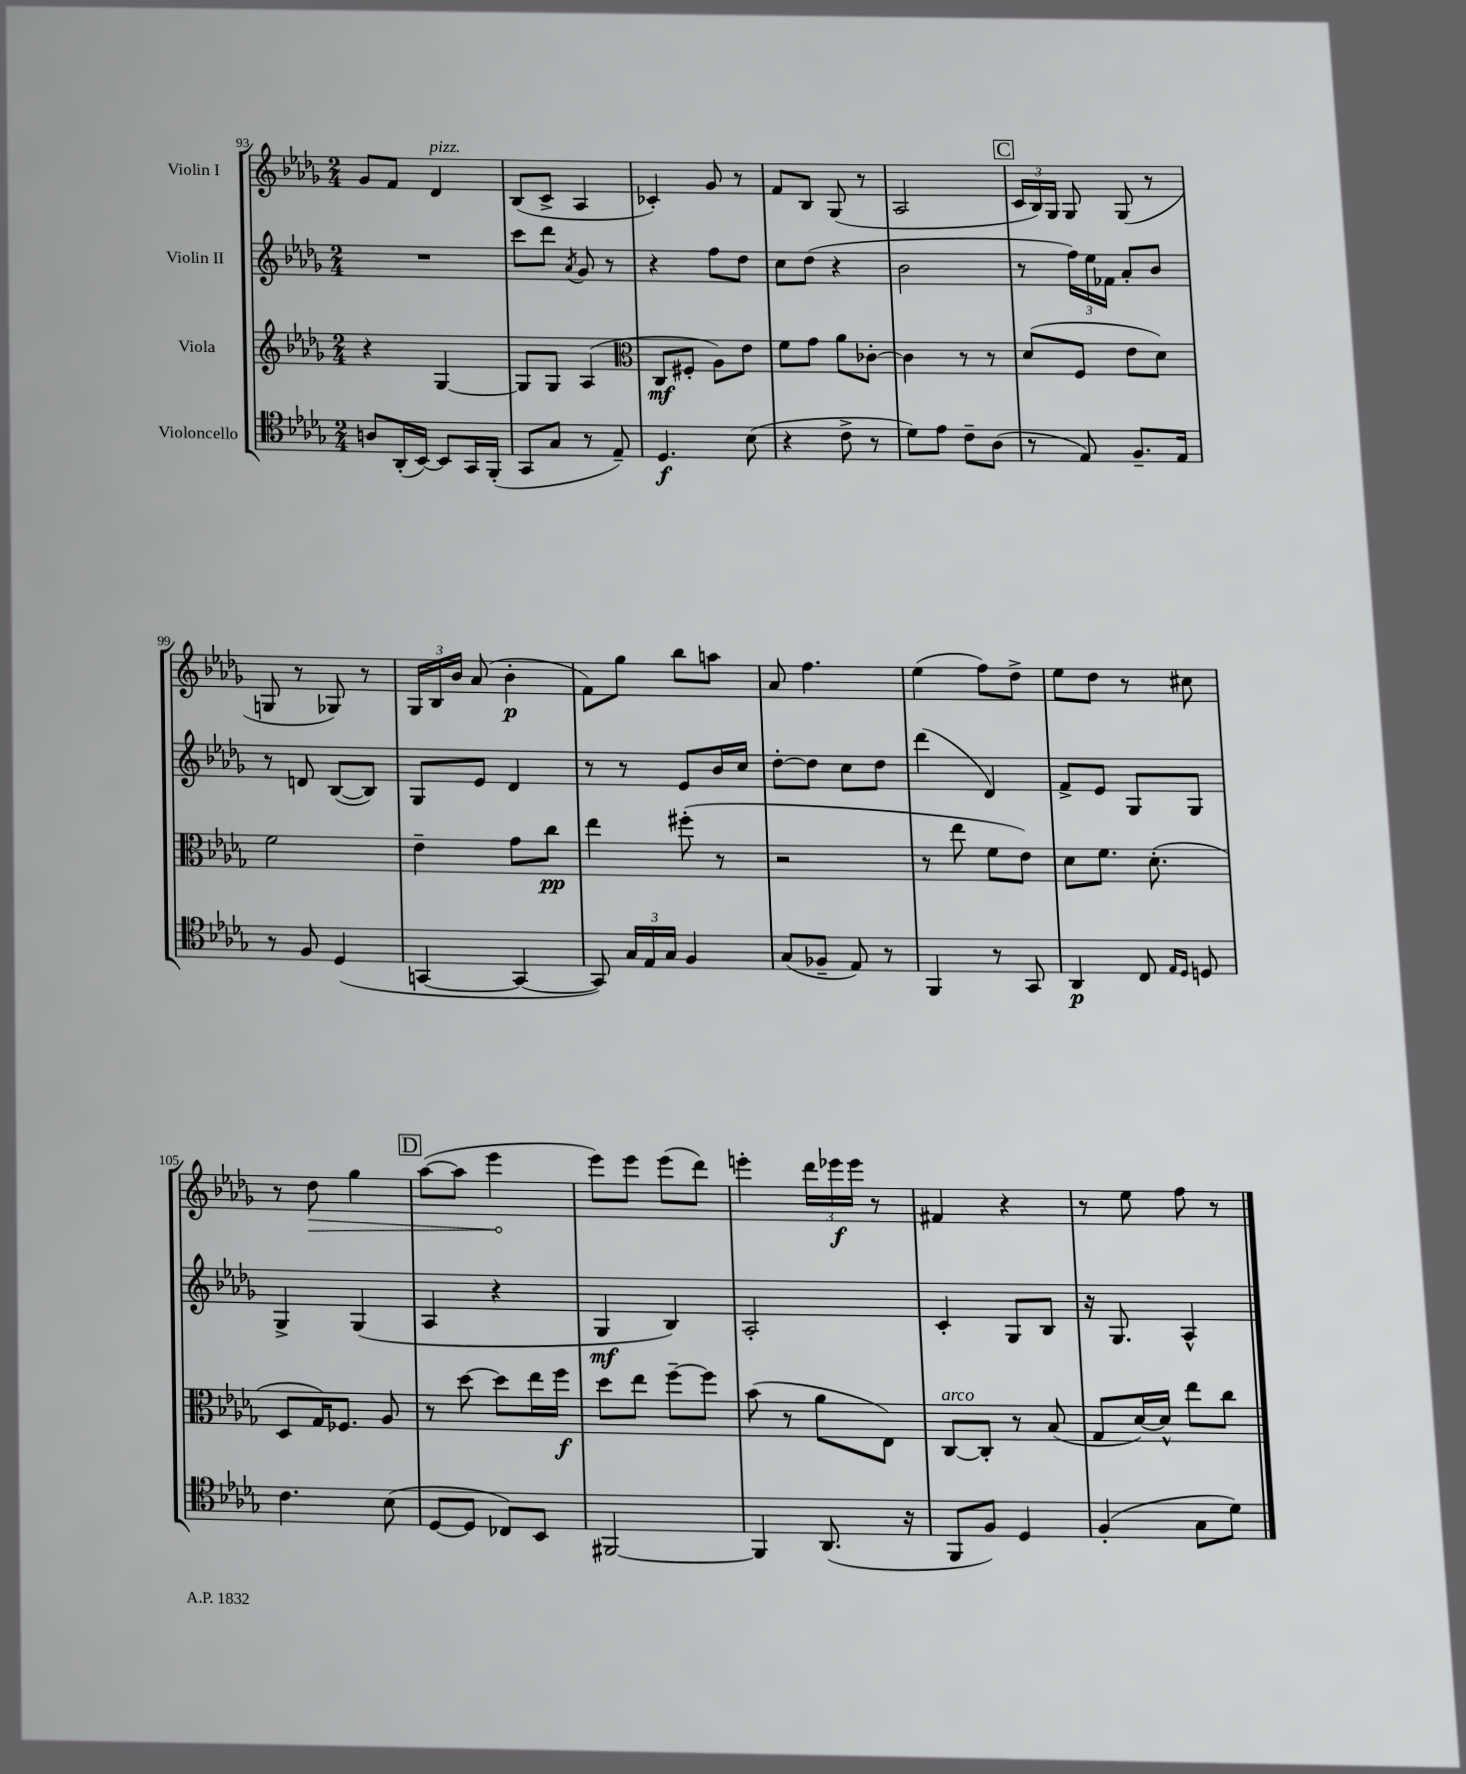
<<
\new StaffGroup <<
\new Staff = "s0" \with { instrumentName = "Violin I" } {
    \clef treble \key des \major \numericTimeSignature \time 2/4
    \autoBeamOff ges'8[ f'8] des'4^\markup { \italic "pizz." } |
    bes8[( c'8]-> aes4 |
    ces'4-.) ges'8 r8 |
    f'8[ bes8] ges8( r8 |
    aes2 |
    \mark \markup { \box "C" } \tuplet 3/2 { c'16[ bes16) ges16] } ges8 ges8( r8 |
    g8 r8 ges8) r8 |
    \tuplet 3/2 { ges16[ bes16 bes'16] } aes'8( bes'4-.\p |
    f'8[) ges''8] bes''8[ a''8] |
    aes'8 f''4. |
    ees''4( f''8[) des''8]-> |
    ees''8[ des''8] r8 cis''8 |
    r8 \once \override Hairpin.circled-tip = ##t des''8\> ges''4 |
    \mark \markup { \box "D" } aes''8[~( aes''8] ees'''4\! |
    ees'''8[) ees'''8] ees'''8[( des'''8]) |
    e'''4-. \tuplet 3/2 { des'''16[ ees'''16\f ees'''16] } r8 |
    fis'4 r4 |
    r8 ees''8 f''8 r8 \bar "|." |
}
\new Staff = "s1" \with { instrumentName = "Violin II" } {
    \clef treble \key des \major \numericTimeSignature \time 2/4
    \autoBeamOff R2 |
    c'''8[ des'''8] \acciaccatura { aes'8 } ges'8 r8 |
    r4 f''8[ des''8] |
    c''8[ des''8]( r4 |
    bes'2 |
    \mark \markup { \box "C" } r8 \tuplet 3/2 { f''16[) ees''16 fes'16] } aes'8[-. bes'8] |
    r8 d'8 bes8[~( bes8]) |
    ges8[ ees'8] des'4 |
    r8 r8 ees'8[ bes'16 c''16] |
    des''8[~-. des''8] c''8[ des''8] |
    des'''4( des'4) |
    f'8[-> ees'8] ges8[ ges8] |
    ges4-> ges4( |
    \mark \markup { \box "D" } aes4 r4 |
    ges4\mf bes4) |
    aes2-. |
    c'4-. ges8[ bes8] |
    r16 ges8. aes4-^ \bar "|." |
}
\new Staff = "s2" \with { instrumentName = "Viola" } {
    \clef treble \key des \major \numericTimeSignature \time 2/4
    \autoBeamOff r4 ges4~ |
    ges8[ ges8] aes4( |
    \clef alto c8[\mf fis8]-. aes8[) ees'8] |
    f'8[ ges'8] aes'8[ ces'8]~-. |
    ces'4 r8 r8 |
    \mark \markup { \box "C" } des'8[( f8] ees'8[ des'8]) |
    f'2 |
    ees'4-- ges'8[ c''8]\pp |
    ees''4 fis''8-.( r8 |
    r2 |
    r8 ees''8 f'8[ ees'8]) |
    des'8[ f'8.] des'8.-.( |
    des8[ ges16) fes8.] aes8 |
    \mark \markup { \box "D" } r8 des''8~ des''8[ ees''16 f''16]\f |
    des''8[ ees''8] f''8[~-- f''8] |
    bes'8( r8 aes'8[ ees8]) |
    c8[~^\markup { \italic "arco" } c8]-. r8 bes8( |
    ges8[ des'16~) des'16]-^ ees''8[ c''8] \bar "|." |
}
\new Staff = "s3" \with { instrumentName = "Violoncello" } {
    \clef tenor \key des \major \numericTimeSignature \time 2/4
    \autoBeamOff a8[ aes,16-.( bes,16]~) bes,8[ ges,16 f,16]-.( |
    ges,8[ ges8] r8 ees8--) |
    des4.\f bes8( |
    r4 c'8-> r8 |
    des'8[) ees'8] c'8[-- aes8]( |
    \mark \markup { \box "C" } r8 ees8) f8.[-- ees16] |
    r8 f8 des4( |
    g,4~ g,4~ |
    g,8) \tuplet 3/2 { ges16[ ees16 ges16] } f4 |
    ges8[( fes8]-- ees8) r8 |
    f,4 r8 ges,8 |
    aes,4\p c8 \grace { ees16[ des16] } d8 |
    c'4. bes8( |
    \mark \markup { \box "D" } des8[~ des8] ces8[) bes,8] |
    fis,2~ |
    fis,4 aes,8.( r16 |
    f,8[ f8]) des4 |
    f4-.( ges8[ des'8]) \bar "|." |
}
>>
>>
\layout { \context { \Score currentBarNumber = #93 } }
